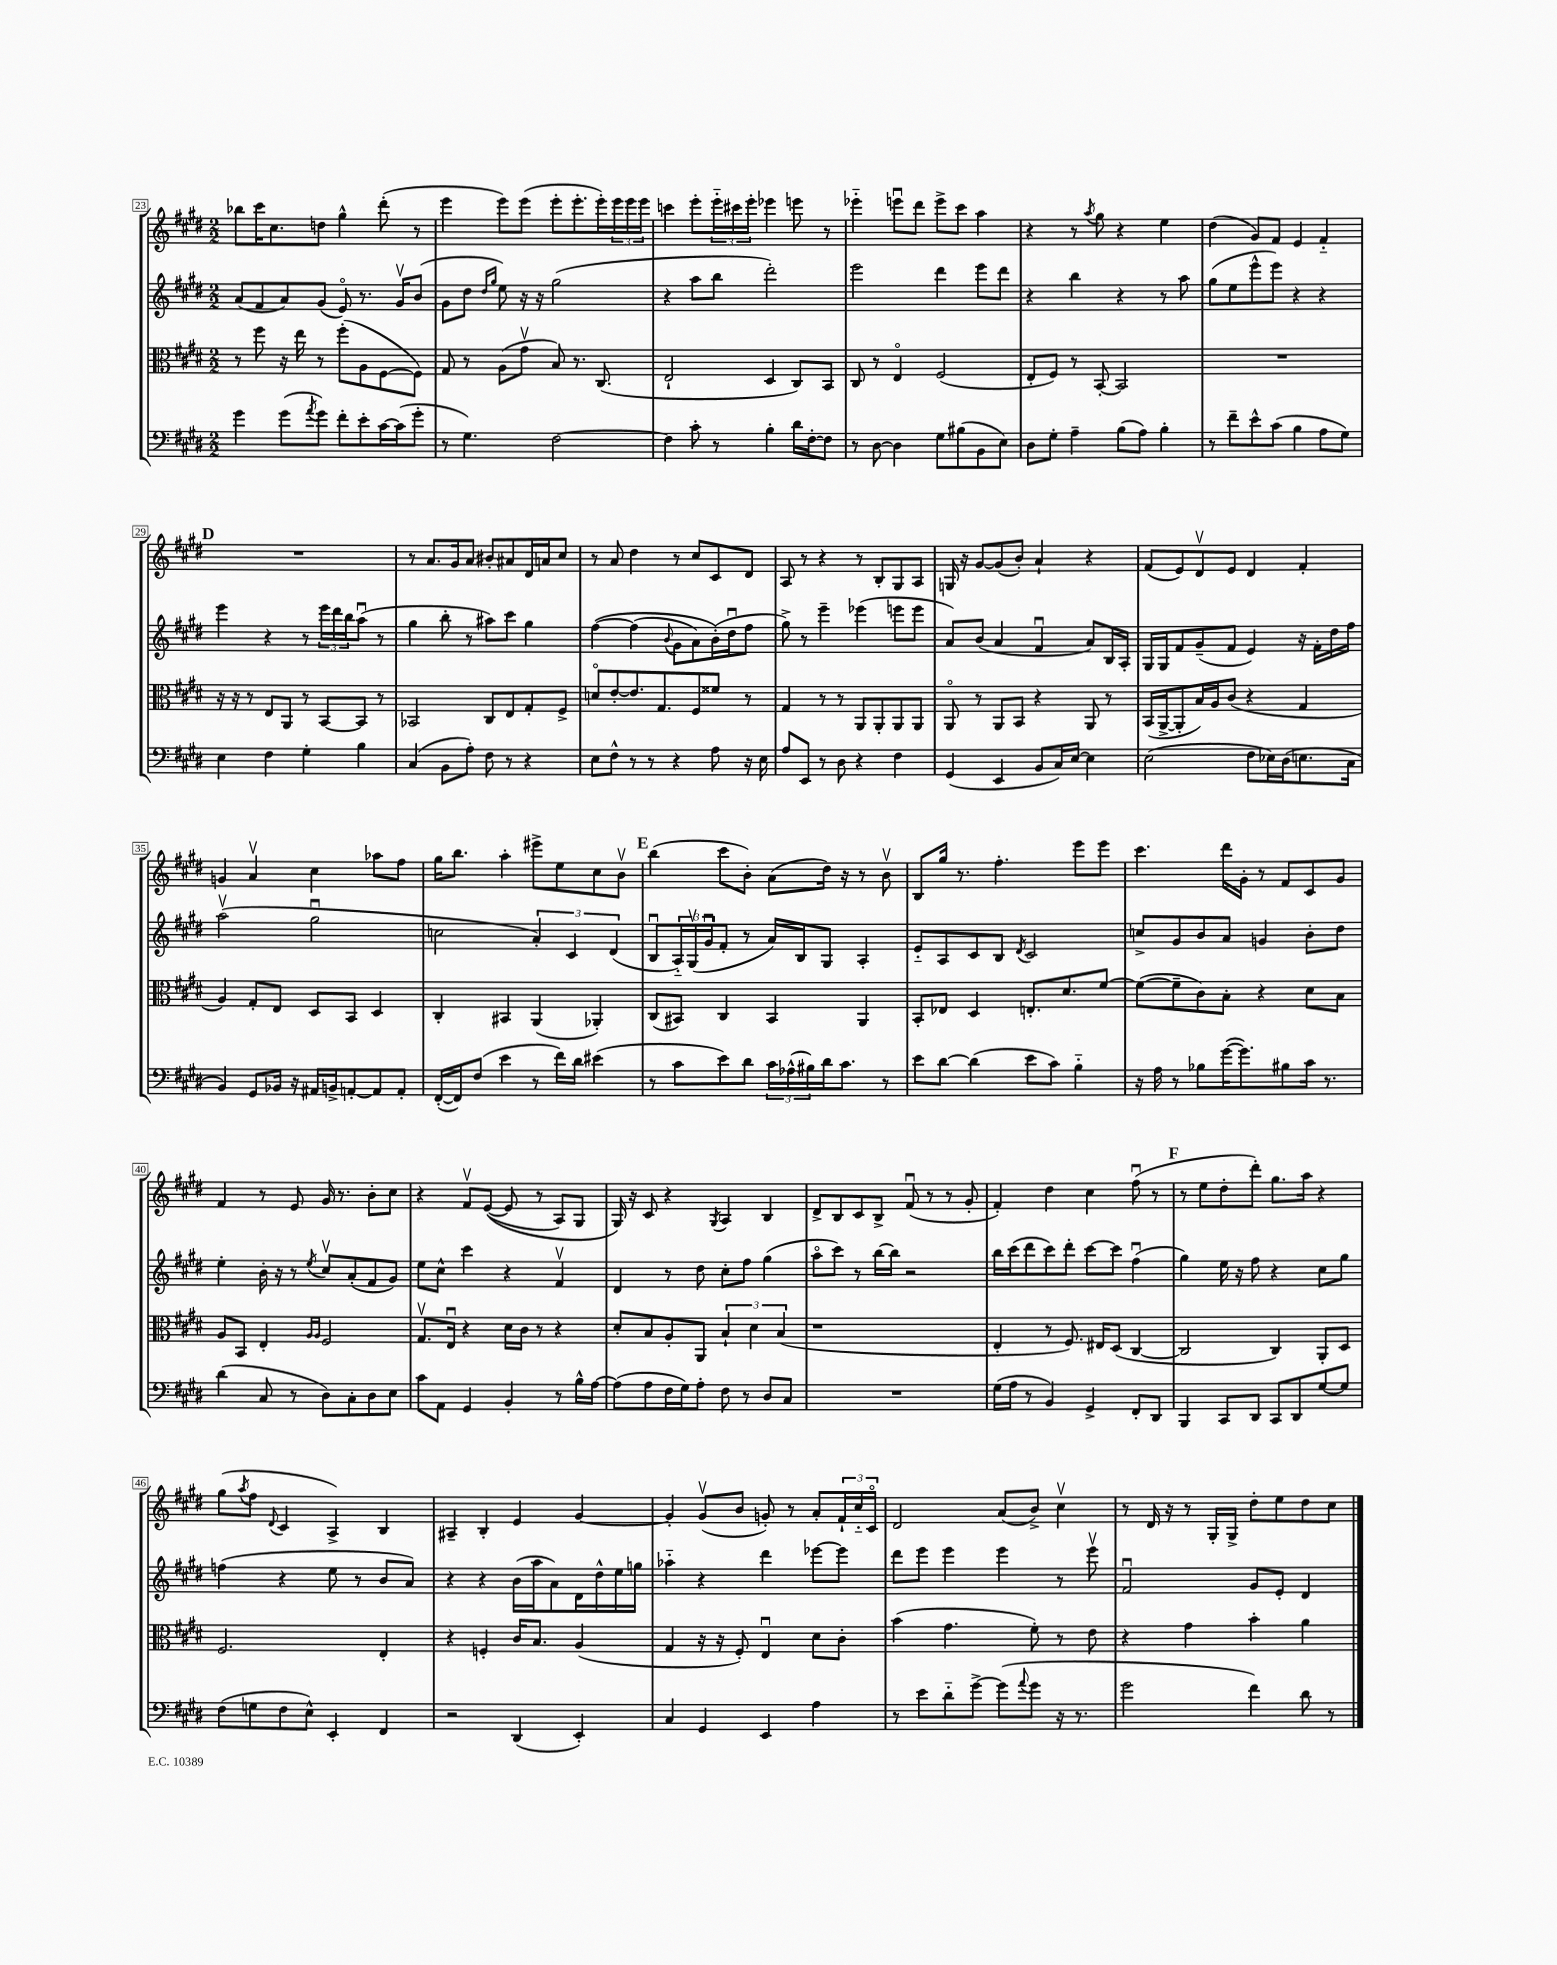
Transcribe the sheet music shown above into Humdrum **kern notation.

**kern	**kern	**kern	**kern
*staff4	*staff3	*staff2	*staff1
*clefF4	*clefC3	*clefG2	*clefG2
*k[f#c#g#d#]	*k[f#c#g#d#]	*k[f#c#g#d#]	*k[f#c#g#d#]
*M2/2	*M2/2	*M2/2	*M2/2
4g#	8r	(8a	8bb-
.	8ff#	8f#	16ccc#
.	.	.	8.cc#
(8g#	16r	8a)	.
.	16ee	.	.
8qa	.	.	.
8g#)	8r	(8g#	8dd
8f#'	(8ff#'	8eo)	4gg#^^
8e'	8A	8.r	.
[16c#	[8F#	.	(8ddd#'
(16c#]	.	16g#v	.
8g#'	8F#])	(8b	8r
=	=	=	=
8r	8G#	8g#	4eee
4.G#)	8r	8dd#	.
.	.	16qqdd#	.
.	.	16qqgg#	.
.	(8A	8ee)	8eee)
.	8g#v	16r	(8eee
.	.	16r	.
[2F#	8B)	(2gg#	8eee'
.	8.r	.	8.eee'
.	(8.C#	.	16eee')
.	.	.	24eee
.	.	.	24eee
.	.	.	24eee
=	=	=	=
4F#]	2E`	4r	4ccc
8c#'	.	8aa	8eee'
8r	.	8bb	24eee'~
.	.	.	24ccc#
.	.	.	24eee'
4B'	4D#	2ddd#')	4eee-
16d#	8C#)	.	8eee
[16F#'	.	.	.
8F#]	8BB	.	8r
=	=	=	=
8r	8C#	2eee	4eee-'~
[8D#	8r	.	.
4D#]	4Eo	.	8eeeu
.	.	.	8ddd#
8G#	(2F#	4ddd#	8eee^
(8B#	.	.	8ccc#
8BB	.	8eee	4aa
8E)	.	8ddd#	.
=	=	=	=
8D#	8E'	4r	4r
8G#'	8F#)	.	.
4A~	8r	4bb	8r
.	.	.	8qaa
.	[8BB'	.	8gg#
(8B	2BB]	4r	4r
8A)	.	.	.
4B'	.	8r	4ee
.	.	8aa	.
=	=	=	=
8r	1r	(8gg#	(4dd#
8f#~	.	8ee	.
8e^^	.	8eee^^	8g#)
(8c#	.	8eee)	8f#
4B	.	4r	4e
8A	.	4r	4f#'~
8G#)	.	.	.
=	=	=	=
4E	16r	4eee	1r
.	16r	.	.
.	8r	.	.
4F#	8E	4r	.
.	8AA	.	.
4G#'	8r	8r	.
.	[8BB	24eee	.
.	.	24ddd#	.
.	.	24bb	.
4B	8BB]	(8aau	.
.	8r	8r	.
=	=	=	=
(4C#	2BB-	4gg#	8r
.	.	.	8.a
8BB	.	8bb'	.
.	.	.	16g#
8A')	.	8r	8a
8F#	8C#	8aa#)	8b#'
8r	8E	8ccc#	8a#
4r	8G#'	4gg#	16d#
.	.	.	16a
.	8F#^	.	8cc#
=	=	=	=
8E	8do	&([4ff#	8r
8F#^^	[8e'	.	8a
8r	8.e]	(4ff#]	4dd#
8r	.	.	.
.	8.G#	.	.
.	.	8qqb	.
4r	.	8g#	8r
.	8F#	8a)	8cc#
8A	8f##	(16b'&)	8c#
.	.	16dd#u	.
16r	8r	8ff#	8d#
16E	.	.	.
=	=	=	=
8A	4G#	8gg#^)	8A
8EE	.	8r	8r
8r	8r	4eee~	4r
8D#	8r	.	.
4r	8AA	(4eee-	8r
.	8AA'	.	8B'
4F#	8AA	8eee	8G#
.	8AA	8eee	8A
=	=	=	=
(4GG#	8AAo	8a)	16G
.	.	.	16r
.	8r	(8b	[8g#
4EE	8AA	4a	(8g#]
.	8BB	.	8b')
8BB	4r	4f#u	4a`
16C#)	.	.	.
[16E	.	.	.
4E]	8AA	8a)	4r
.	8r	16B	.
.	.	16A'	.
=	=	=	=
(2E	(16BB	16G#	(8f#
.	[16AA^	16G#	.
.	8AA']	8f#	8e)
.	16B)	(8g#~	8d#v
.	16A	.	.
.	(8c#	8f#	8e
8F#	4r	4e)	4d#
16E-)	.	.	.
(16D#	.	.	.
8.E	4G#	16r	4f#'
.	.	16f#'	.
.	.	16dd#	.
16C#	.	16ff#	.
=	=	=	=
4BB)	4A)	(2aav	4g
8GG#	8G#'	.	4av
16BB-	8E	.	.
16r	.	.	.
16AA#	8D#	2gg#u	4cc#
16BB^	.	.	.
[8AA'	8BB	.	.
8AA]	4D#	.	8aa-
8AA'	.	.	8ff#
=	=	=	=
([16FF#'	4C#'	2cc	16gg#
16FF#])	.	.	8.bb
(8F#	.	.	.
4e	4BB#	.	4aa'
8r	(4AA	6a')	8eee#^
16f#)	.	.	8ee
.	.	6c#	.
16d#	.	.	.
(4e#	4AA-')	.	8cc#
.	.	(6d#	.
.	.	.	8bv
=	=	=	=
8r	(8C#	8Bu	(4bb
8c#	8BB#)	24A'~)	.
.	.	(24G#v	.
.	.	24g#u	.
8e)	4C#	8f#'	8ccc#
8d#	.	8r	8b')
24c#	4BB#	16a)	(8a
(24A-^^	.	.	.
.	.	16B	.
24B#)	.	.	.
16d#	.	8G#	16dd#)
8.c#	.	.	16r
.	4AA	4A'	8r
8r	.	.	8bv
=	=	=	=
8e	8BB'	8e'~	8B
[8d#	8E-	8A	16gg#
.	.	.	8.r
(4d#]	4D#	8c#	.
.	.	8B	4.ff#'
.	.	8qd#	.
8e	8.E'	2c#	.
8c#)	.	.	.
.	8.d#	.	.
4B'~	.	.	8eee
.	[8f#	.	8eee
=	=	=	=
16r	(8f#_	8cc^	4.ccc#
16A	.	.	.
8r	8f#~]	8g#	.
8B-	8c#)	8b	.
([16g#	8B'	8a	16ddd#
8.g#])	.	.	16g#'
.	4r	4g	8r
8B#	.	.	8f#
16c#	8d#	8b'	8c#
8.r	.	.	.
.	8B	8dd#	8g#
=	=	=	=
(4d#	8A	4ee'	4f#
.	8BB	.	.
8C#	4E'	16b'	8r
.	.	16r	.
8r	.	8r	8e
.	16qqA	.	.
.	16qqA	8qee	.
8D#)	2F#	8cc#v	16g#
.	.	.	8.r
8C#'	.	(8a'	.
8D#	.	8f#	8b'
8E	.	8g#)	8cc#
=	=	=	=
8c#	8.G#v	8ee	4r
8AA	.	8cc#^^	.
.	16Eu	.	.
4GG#	4r	4ccc#	8f#v
.	.	.	&(([8e
4BB'	16d#	4r	8e]
.	16c#	.	.
.	8r	.	8r
8r	4r	4f#v	8A)
16B^^	.	.	8G#
[16A	.	.	.
=	=	=	=
(8A]	8d#'	4d#	16G#&)
.	.	.	16r
8A	8B	.	8c#
16F#	8A'	8r	4r
16G#)	.	.	.
8A'	8AA	8dd#	.
.	.	.	8qG#
8F#	6B`	8cc#'	4A
8r	.	8ff#	.
.	6d#	.	.
8D#	.	(4gg#	4B
.	(6B	.	.
8C#	.	.	.
=	=	=	=
1r	1r	8aao	8d#^
.	.	8ccc#)	8B
.	.	8r	8c#
.	.	[16bb	8B^
.	.	16bb]	.
.	.	2r	(8f#u
.	.	.	8r
.	.	.	8r
.	.	.	8g#'
=	=	=	=
(16G#	4E'	16bb	4f#')
16A	.	(16ccc#	.
8r	.	8ddd#	.
4BB)	8r	8ccc#)	4dd#
.	8.F#)	8ddd#'	.
4GG#^	.	[8ccc#	4cc#
.	16E#	.	.
.	(8D#	8ccc#]	.
8FF#'	[4C#	(4ff#u	(8ff#u
8DD#	.	.	8r
=	=	=	=
4BBB	2C#]	4gg#)	8r
.	.	.	8ee
8CC#	.	16ee	8dd#'
.	.	16r	.
8DD#	.	8ff#	8ddd#')
8CC#	4C#)	4r	8.gg#
8DD#	.	.	.
.	.	.	16aa
[8G#	8AA'	8cc#	4r
8G#]	8D#	8gg#	.
=	=	=	=
(8F#	2.F#	(4ff	(8gg#
.	.	.	8qaa
8G	.	.	8ff#
.	.	.	8qqd#
8F#	.	4r	4c#
8E^^)	.	.	.
4EE'	.	8ee	4A^)
.	.	8r	.
4FF#	4E'	8b	4B
.	.	8a)	.
=	=	=	=
2r	4r	4r	4A#~
.	4F'	4r	4B'
(4DD#	16c#	(16b	4e
.	8.B	16aa	.
.	.	8a)	.
4EE')	(4A	16d#	[4g#
.	.	16dd#^^	.
.	.	16ee	.
.	.	16gg	.
=	=	=	=
4C#	4G#	4aa-'~	4g#']
4GG#	16r	4r	(8g#v
.	16r	.	.
.	8F#')	.	8b
4EE	4Eu	4ddd#	8g')
.	.	.	8r
4A	8d#	[8eee-	8a'
.	8c#'	8eee-]	24f#`
.	.	.	24cc#'~
.	.	.	24c#o
=	=	=	=
8r	(4b	8ddd#	2d#
8e	.	8eee	.
8d#'~	4.g#	4eee	.
[8g#^	.	.	.
(8g#]	.	4eee	(8a
8qqa	.	.	.
8g#	8f#')	.	8b^)
16r	8r	8r	4cc#v
8.r	.	.	.
.	8e	8eeev	.
=	=	=	=
2g#	4r	2f#u	8r
.	.	.	16d#
.	.	.	16r
.	4g#	.	8r
.	.	.	16G#'
.	.	.	16G#^
4f#)	4b'	8g#	8dd#'
.	.	8e'	8ee
8d#	4a	4d#	8dd#
8r	.	.	8cc#
==	==	==	==
*-	*-	*-	*-
